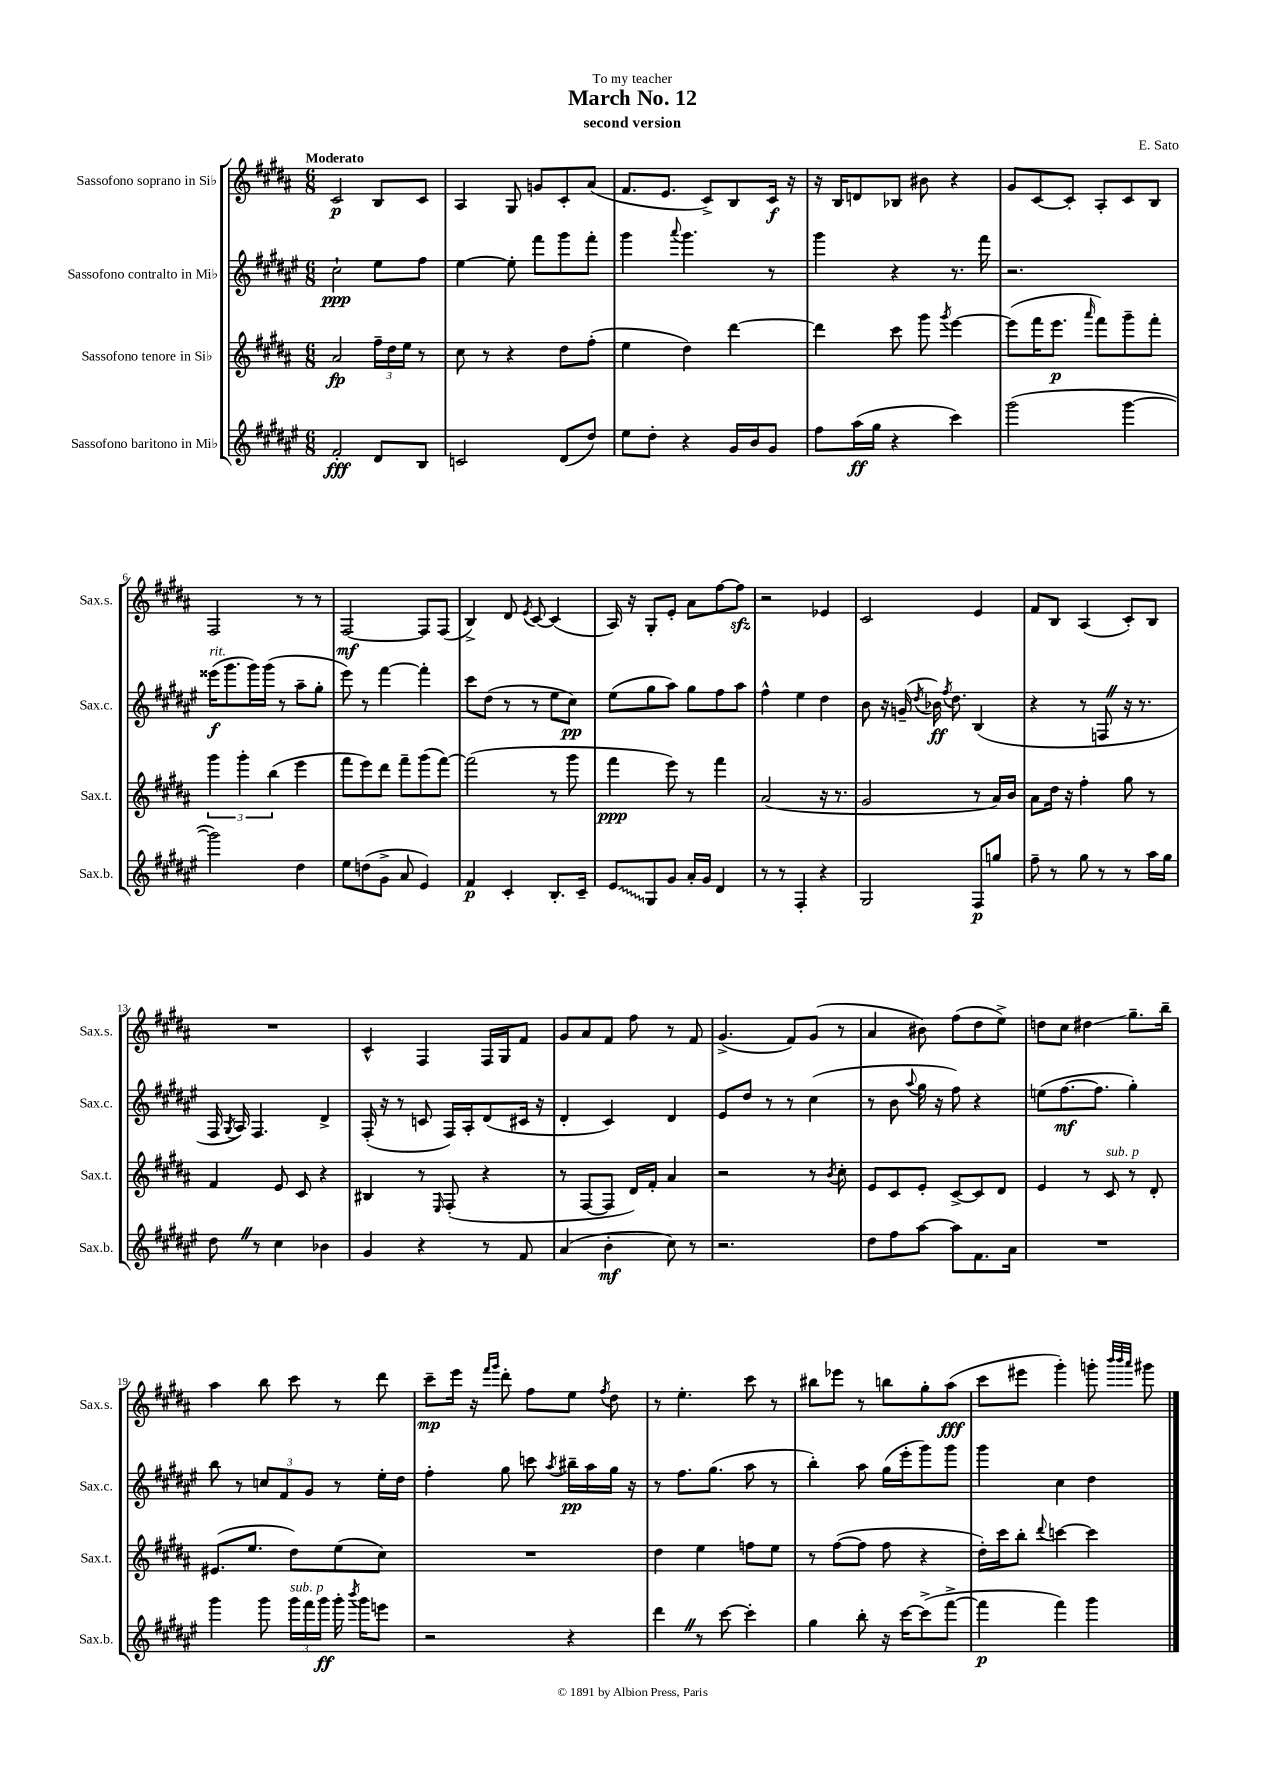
\header { title = "March No. 12" composer = "E. Sato" subtitle = "second version" dedication = "To my teacher" }
<<
\new StaffGroup <<
\new Staff = "s0" \with { instrumentName = "Sassofono soprano in Sib" shortInstrumentName = "Sax.s." } {
    \clef treble \key b \major \numericTimeSignature \time 6/8 \tempo "Moderato"
    \autoBeamOff cis'2\p b8[ cis'8] |
    ais4 gis8 g'8[ cis'8-. ais'8]( |
    fis'8.[ e'8.] cis'8[->) b8 cis'16]\f r16 |
    r16 b16[ d'8 bes8] bis'8 r4 |
    gis'8[ cis'8~ cis'8]-. ais8[-. cis'8 b8] |
    fis2 r8 r8 |
    fis2~\mf fis8[ fis8]( |
    b4->) dis'8 \acciaccatura { e'8 } cis'8~ cis'4( |
    ais16) r16 gis8[-. e'8]-. ais'8[ fis''8~ fis''8]\sfz |
    r2 ees'4 |
    cis'2 e'4 |
    fis'8[ b8] ais4( cis'8[-.) b8] |
    R2. |
    cis'4-^ fis4 fis16[ gis16 fis'8] |
    gis'8[ ais'8 fis'8] fis''8 r8 fis'8 |
    gis'4.->( fis'8[) gis'8]( r8 |
    ais'4 bis'8) fis''8[( dis''8 e''8]->) |
    d''8[ cis''8] dis''4\glissando gis''8.[-- b''16]-- |
    ais''4 b''8 cis'''8 r8 dis'''8 |
    cis'''8[--\mp e'''16] r16 \grace { fis'''16[ gis'''16] } dis'''8-. fis''8[ e''8] \acciaccatura { fis''8 } dis''8 |
    r8 e''4.-. cis'''8 r8 |
    bis''8[ ees'''8] r8 b''8[ gis''8-. ais''8]\fff( |
    cis'''8[ eis'''8] gis'''4-.) g'''8-. \grace { b'''32[ b'''32 ais'''32] } gis'''8 \bar "|." |
}
\new Staff = "s1" \with { instrumentName = "Sassofono contralto in Mib" shortInstrumentName = "Sax.c." } {
    \clef treble \key fis \major \numericTimeSignature \time 6/8
    \autoBeamOff cis''2-!\ppp eis''8[ fis''8] |
    eis''4~ eis''8-. fis'''8[ gis'''8 fis'''8]-. |
    gis'''4 \appoggiatura { ais'''8 } gis'''4. r8 |
    gis'''4 r4 r8. fis'''16 |
    r2. |
    eisis'''16[\f^\markup { \italic "rit." }( gis'''8. gis'''16) gis'''16]( r8 ais''8[-- gis''8]-. |
    eis'''8) r8 fis'''4~ fis'''4-. |
    cis'''8[ dis''8]( r8 r8 eis''8[ cis''8]\pp) |
    eis''8[( gis''8 ais''8]) gis''8[ fis''8 ais''8] |
    fis''4-^ eis''4 dis''4 |
    b'8 r16 g'16--( \acciaccatura { dis''8 } bes'16\ff) \acciaccatura { fis''8 } dis''8. b4( |
    r4 r8 f8 \once \override BreathingSign.text = \markup { \musicglyph "scripts.caesura.straight" } \breathe r16 r8. |
    fis16 \acciaccatura { gis8 } ais16) fis4. dis'4-> |
    fis16-.( r16 r8 c'8 fis16[) ais16-. dis'8( cis'16] r16 |
    dis'4-. cis'4) dis'4 |
    eis'8[ dis''8] r8 r8 cis''4( |
    r8 b'8 \appoggiatura { ais''8 } gis''16 r16 fis''8) r4 |
    e''8[( fis''8.~\mf fis''8.] gis''4-.) |
    b''8 r8 \tuplet 3/2 { c''8[ fis'8 gis'8] } r8 eis''16[-. dis''16] |
    fis''4-. gis''8 c'''8 \acciaccatura { ais''8 } bis''16[--\pp ais''16 gis''16] r16 |
    r8 fis''8.[ gis''8.]( ais''8 r8 |
    b''4-.) ais''8 gis''16[( eis'''16-. gis'''8) gis'''8] |
    gis'''4 cis''4 dis''4 \bar "|." |
}
\new Staff = "s2" \with { instrumentName = "Sassofono tenore in Sib" shortInstrumentName = "Sax.t." } {
    \clef treble \key b \major \numericTimeSignature \time 6/8
    \autoBeamOff ais'2\fp \tuplet 3/2 { fis''16[-- dis''16 e''16] } r8 |
    cis''8 r8 r4 dis''8[ fis''8]-.( |
    e''4 dis''4) dis'''4~ |
    dis'''4 cis'''8 gis'''8 \acciaccatura { gis'''8 } e'''4~ |
    e'''8[( fis'''16 e'''8.]\p \grace { ais'''16 } fis'''8[) gis'''8-- fis'''8]-. |
    \tuplet 3/2 { gis'''4 gis'''4-. b''4( } e'''4 |
    fis'''8[ e'''8) dis'''8] fis'''8[-- gis'''8( fis'''8]~) |
    fis'''2( r8 gis'''8 |
    fis'''4\ppp e'''8) r8 fis'''4 |
    ais'2( r16 r8. |
    gis'2 r8 ais'16[) b'16] |
    ais'8[ dis''16] r16 fis''4-. gis''8 r8 |
    fis'4 e'8 cis'8 r4 |
    bis4 r8 \grace { e16 } fis8-.( r4 |
    r8 fis8[~ fis8] dis'16[) fis'16]-. ais'4 |
    r2 r8 \acciaccatura { b'8 } cis''8-. |
    e'8[ cis'8 e'8]-. cis'8[~-> cis'8 dis'8] |
    e'4 r8 cis'8^\markup { \italic "sub. p" } r8 dis'8-. |
    eis'8.[( e''8.] dis''8[) e''8( cis''8]) |
    R2. |
    dis''4 e''4 f''8[ e''8] |
    r8 fis''8[~( fis''8] fis''8 r4 |
    dis''16[-.) cis'''16 b''8]-. \appoggiatura { dis'''8 } c'''4~ c'''4 \bar "|." |
}
\new Staff = "s3" \with { instrumentName = "Sassofono baritono in Mib" shortInstrumentName = "Sax.b." } {
    \clef treble \key fis \major \numericTimeSignature \time 6/8
    \autoBeamOff fis'2-.\fff dis'8[ b8] |
    c'2 dis'8[( dis''8]) |
    eis''8[ dis''8]-. r4 gis'16[ b'16 gis'8] |
    fis''8[ ais''16\ff( gis''16] r4 cis'''4) |
    gis'''2( gis'''4~ |
    gis'''2) dis''4 |
    eis''8[ d''8( gis'8]-> ais'8 eis'4) |
    fis'4\p cis'4-. b8.[-. cis'16]-- |
    \once \override Glissando.style = #'zigzag eis'8[\glissando gis8 gis'8] ais'16[-. gis'16] dis'4 |
    r8 r8 fis4-. r4 |
    gis2 fis8[\p g''8] |
    fis''8-- r8 gis''8 r8 r8 ais''16[ gis''16] |
    dis''8 \once \override BreathingSign.text = \markup { \musicglyph "scripts.caesura.straight" } \breathe r8 cis''4 bes'4 |
    gis'4 r4 r8 fis'8 |
    ais'4( b'4-.\mf cis''8) r8 |
    r2. |
    dis''8[ fis''8 ais''8]~ ais''8[ fis'8. ais'16] |
    R2. |
    gis'''4 gis'''8 \tuplet 3/2 { gis'''16[^\markup { \italic "sub. p" } fis'''16 gis'''16]\ff } gis'''16-. \acciaccatura { b'''8 } gis'''16[ e'''8] |
    r2 r4 |
    dis'''4 \once \override BreathingSign.text = \markup { \musicglyph "scripts.caesura.straight" } \breathe r8 cis'''8~ cis'''4-. |
    gis''4 b''8-. r16 cis'''16[~ cis'''8->( fis'''8]~-> |
    fis'''4\p fis'''4) gis'''4 \bar "|." |
}
>>
>>
